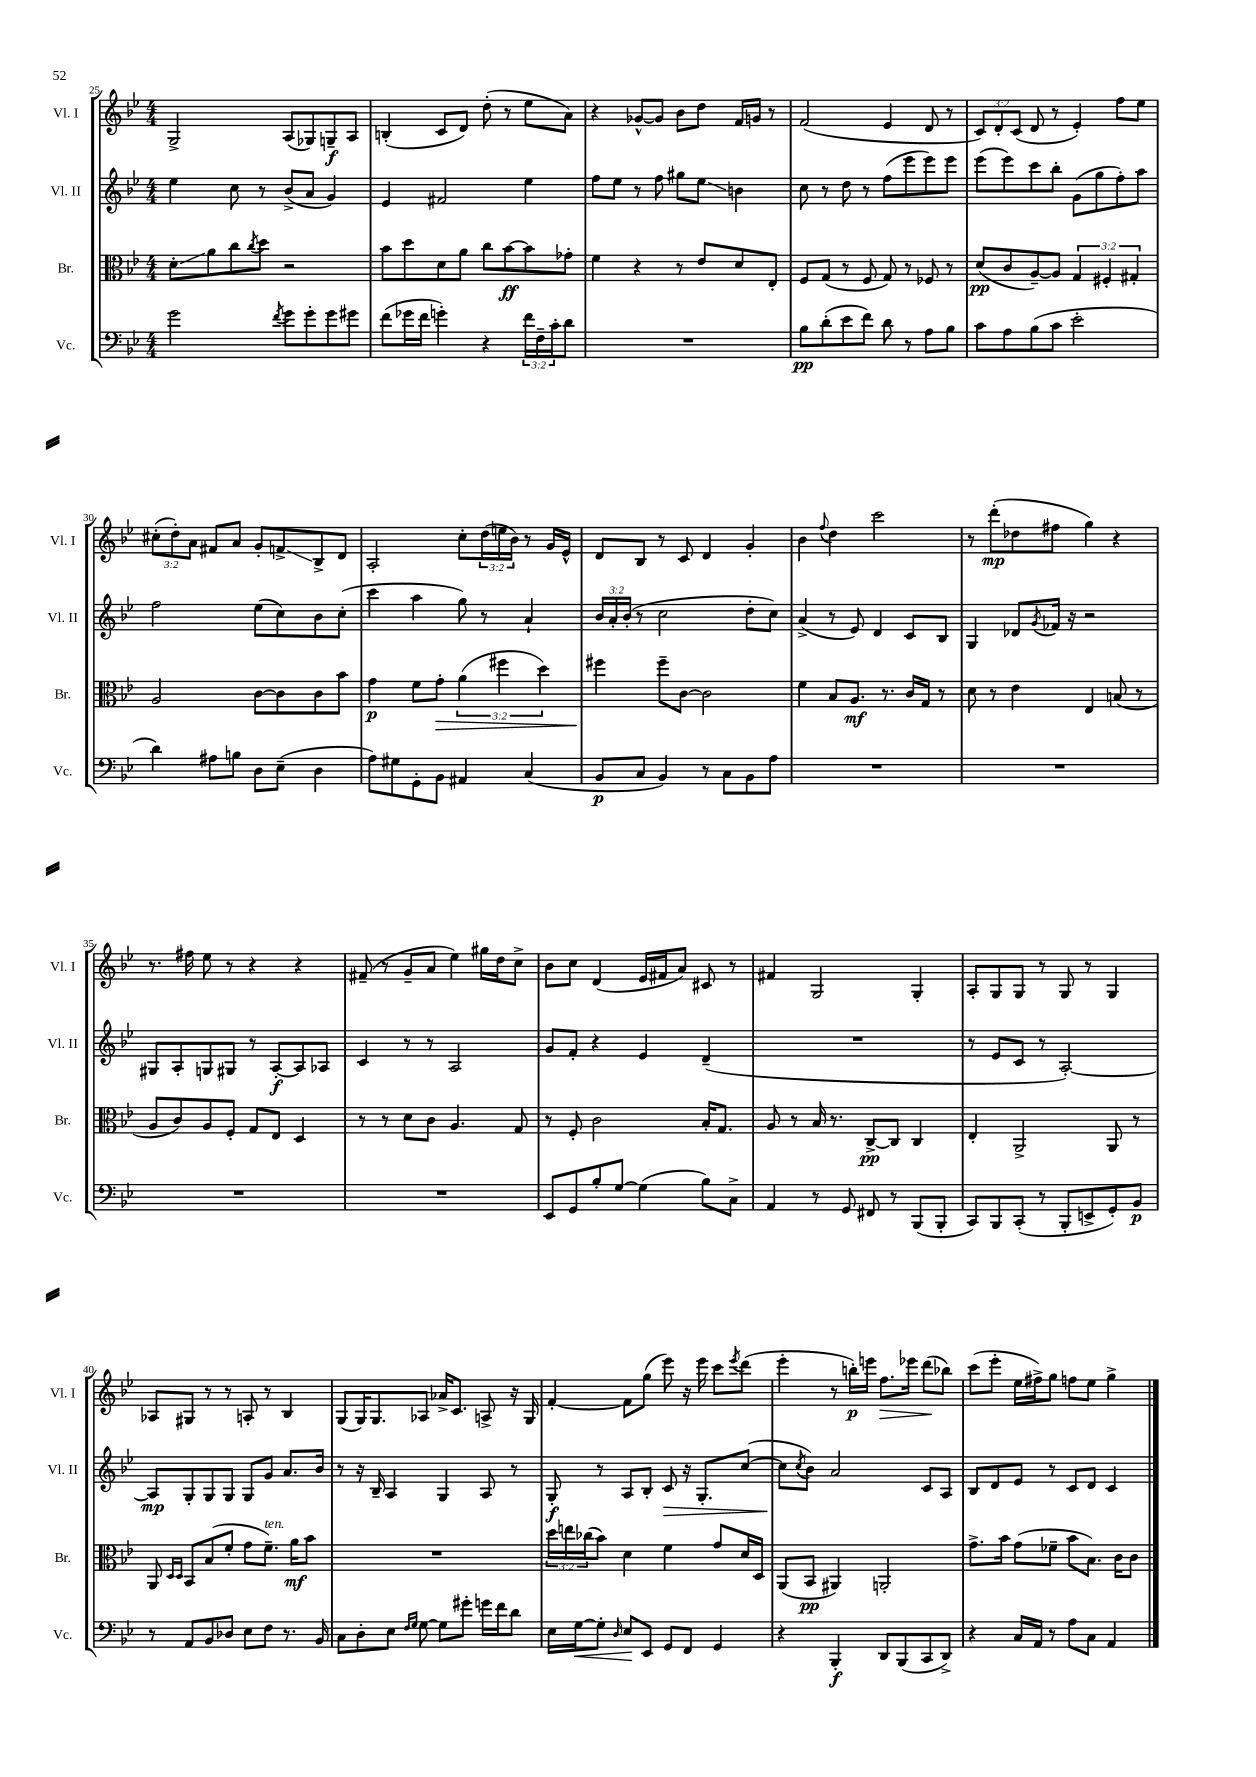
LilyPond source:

<<
\new StaffGroup <<
\new Staff = "s0" \with { instrumentName = "Vl. I" shortInstrumentName = "Vl. I" } {
    \clef treble \key bes \major \numericTimeSignature \time 4/4 \override Staff.TupletNumber.text = #tuplet-number::calc-fraction-text
    g2-> a8( ges8) g8--\f a8 |
    b4-.( c'8 d'8) d''8-.( r8 ees''8 a'8) |
    r4 ges'8~-^ ges'8 bes'8 d''8 f'16 g'16 r8 |
    f'2( ees'4 d'8 r8 |
    \tuplet 3/2 { c'8) d'8-. c'8( } d'8 r8 ees'4-.) f''8 ees''8 |
    \tuplet 3/2 { cis''8-.( d''8-.) a'8 } fis'8 a'8 g'8-. f'8->\glissando bes8-> d'8 |
    a2-. c''8-. \tuplet 3/2 { d''16( e''16 bes'16) } r8 g'16 ees'16-^ |
    d'8 bes8 r8 c'8 d'4 g'4-. |
    bes'4 \appoggiatura { f''8 } d''4 c'''2 |
    r8 d'''8-.\mp( des''8 fis''8 g''4) r4 |
    r8. fis''16 ees''8 r8 r4 r4 |
    fis'8--( r8 g'8-- a'8 ees''4) gis''16 d''16 c''8-> |
    bes'8 c''8 d'4( ees'16 fis'16 a'8) cis'8 r8 |
    fis'4 g2 g4-. |
    a8-. g8 g8 r8 g8 r8 g4 |
    aes8 gis8 r8 r8 a8-. r8 bes4 |
    g8( g16) g8. aes8 aes'16-> c'8. a8-> r16 g16 |
    f'4~-. f'8 g''8( ees'''8) r16 ees'''16 c'''8 \acciaccatura { ees'''8 } d'''8( |
    ees'''4-. r8 b''16-.\p) e'''16 f''8.\> ees'''16 d'''8\!( bes''8) |
    c'''8( ees'''8-. ees''16 fis''16->) g''8 f''8 ees''8 g''4-> \bar "|." |
}
\new Staff = "s1" \with { instrumentName = "Vl. II" shortInstrumentName = "Vl. II" } {
    \clef treble \key bes \major \numericTimeSignature \time 4/4 \override Staff.TupletNumber.text = #tuplet-number::calc-fraction-text
    ees''4 c''8 r8 bes'8->( a'8 g'4) |
    ees'4 fis'2 ees''4 |
    f''8 ees''8 r8 f''8 gis''8 ees''8\glissando b'4 |
    c''8 r8 d''8 r8 f''8( ees'''8 ees'''8) ees'''8 |
    ees'''8( ees'''8) c'''8 bes''8-. g'8( g''8 f''8-.) a''8 |
    f''2 ees''8( c''8) bes'8 c''8-.( |
    c'''4 a''4 g''8) r8 a'4-! |
    \tuplet 3/2 { bes'16 a'16-. bes'16-.( } r8 c''2 d''8-. c''8) |
    a'4->( r8 ees'8) d'4 c'8 bes8 |
    g4 des'8 \acciaccatura { g'8 } fes'16 r16 r2 |
    gis8 a8-. g8 gis8 r8 a8~-.\f a8 aes8 |
    c'4 r8 r8 a2 |
    g'8 f'8-. r4 ees'4 d'4--( |
    R1 |
    r8 ees'8 c'8 r8 a2~-.) |
    a8\mp g8-. g8 g8 g8 g'8 a'8. bes'16 |
    r8 r16 bes16-- a4 g4 a8 r8 |
    g8-.\f r8 a8 bes8-. c'8\> r16 g8.-. c''8~( |
    c''8\! \acciaccatura { c''8 } bes'8) a'2 c'8 a8 |
    bes8 d'8 ees'8 r8 c'8 d'8 c'4 \bar "|." |
}
\new Staff = "s2" \with { instrumentName = "Br." shortInstrumentName = "Br." } {
    \clef alto \key bes \major \numericTimeSignature \time 4/4 \override Staff.TupletNumber.text = #tuplet-number::calc-fraction-text
    d'8-.\glissando a'8 c''8 \acciaccatura { c''8 } d''8 r2 |
    bes'8 d''8 d'8 a'8 c''8 bes'8~\ff bes'8 ges'8-. |
    f'4 r4 r8 ees'8 d'8 ees8-. |
    f8 g8( r8 f8 g8) r8 fes8 r8 |
    d'8\pp( c'8 a8~--) a8 \tuplet 3/2 { g4 fis4-. gis4-. } |
    a2 c'8~ c'8 c'8 bes'8 |
    g'4\p f'8 g'8-.\> \tuplet 3/2 { a'4( fis''4 d''4) } |
    fis''4\! fis''8-- c'8~ c'2 |
    f'4 bes8 a8.\mf r8. c'16 g16 r8 |
    d'8 r8 ees'4 ees4 b8( r8 |
    a8 c'8) a8 f8-. g8 ees8 d4 |
    r8 r8 d'8 c'8 a4. g8 |
    r8 f8-. c'2 bes16-. g8. |
    a8 r8 bes16 r8. c8~->\pp c8 c4 |
    ees4-. a,2-> a,8 r8 |
    a,8 \grace { d16 d16 } bes,8 bes8( f'8-. g'8 f'8.--^\markup { \italic "ten." }) a'16\mf bes'8 |
    R1 |
    \tuplet 3/2 { d''16 e''16 ces''16( } bes'8) d'4 f'4 g'8 d'16 d16 |
    a,8( bes,8\pp ais,4) a,2-. |
    g'8.-> bes'16 g'8( fes'8-- bes'8 bes8.) c'16 c'8 \bar "|." |
}
\new Staff = "s3" \with { instrumentName = "Vc." shortInstrumentName = "Vc." } {
    \clef bass \key bes \major \numericTimeSignature \time 4/4 \override Staff.TupletNumber.text = #tuplet-number::calc-fraction-text
    g'2 \acciaccatura { f'8 } g'8 g'8-. g'8 gis'8 |
    f'8( ges'16 f'16 g'4-.) r4 \tuplet 3/2 { f'16 f16-- c'16-. } d'8 |
    R1 |
    bes8\pp d'8-.( ees'8 f'8) d'8 r8 a8 bes8 |
    c'8 a8 bes8( c'8 ees'2-. |
    d'4) ais8 b8 d8 ees8--( d4 |
    a8) gis8 g,8-. bes,8 ais,4 c4( |
    bes,8\p c8 bes,4) r8 c8 bes,8 a8 |
    R1 |
    R1 |
    R1 |
    R1 |
    ees,8 g,8 bes8-. g8~ g4( bes8) c8-> |
    a,4 r8 g,8 fis,8 r8 bes,,8( bes,,8-. |
    c,8) bes,,8 c,8-.( r8 bes,,8-. e,8-> g,8-.) bes,8\p |
    r8 a,8 bes,8 des8 ees8 f8 r8. bes,16 |
    c8 d8-. ees8 \grace { f16 g16 } g8~ g8 gis'8-. g'16 f'16 d'8 |
    ees16 g16~\< g8-. \grace { d16 } ees8\! ees,8 g,8 f,8 g,4 |
    r4 bes,,4-.\f d,8 bes,,8( c,8 d,8->) |
    r4 c16 a,16 r8 a8 c8 a,4 \bar "|." |
}
>>
>>
\layout { \context { \Score currentBarNumber = #25 } }
